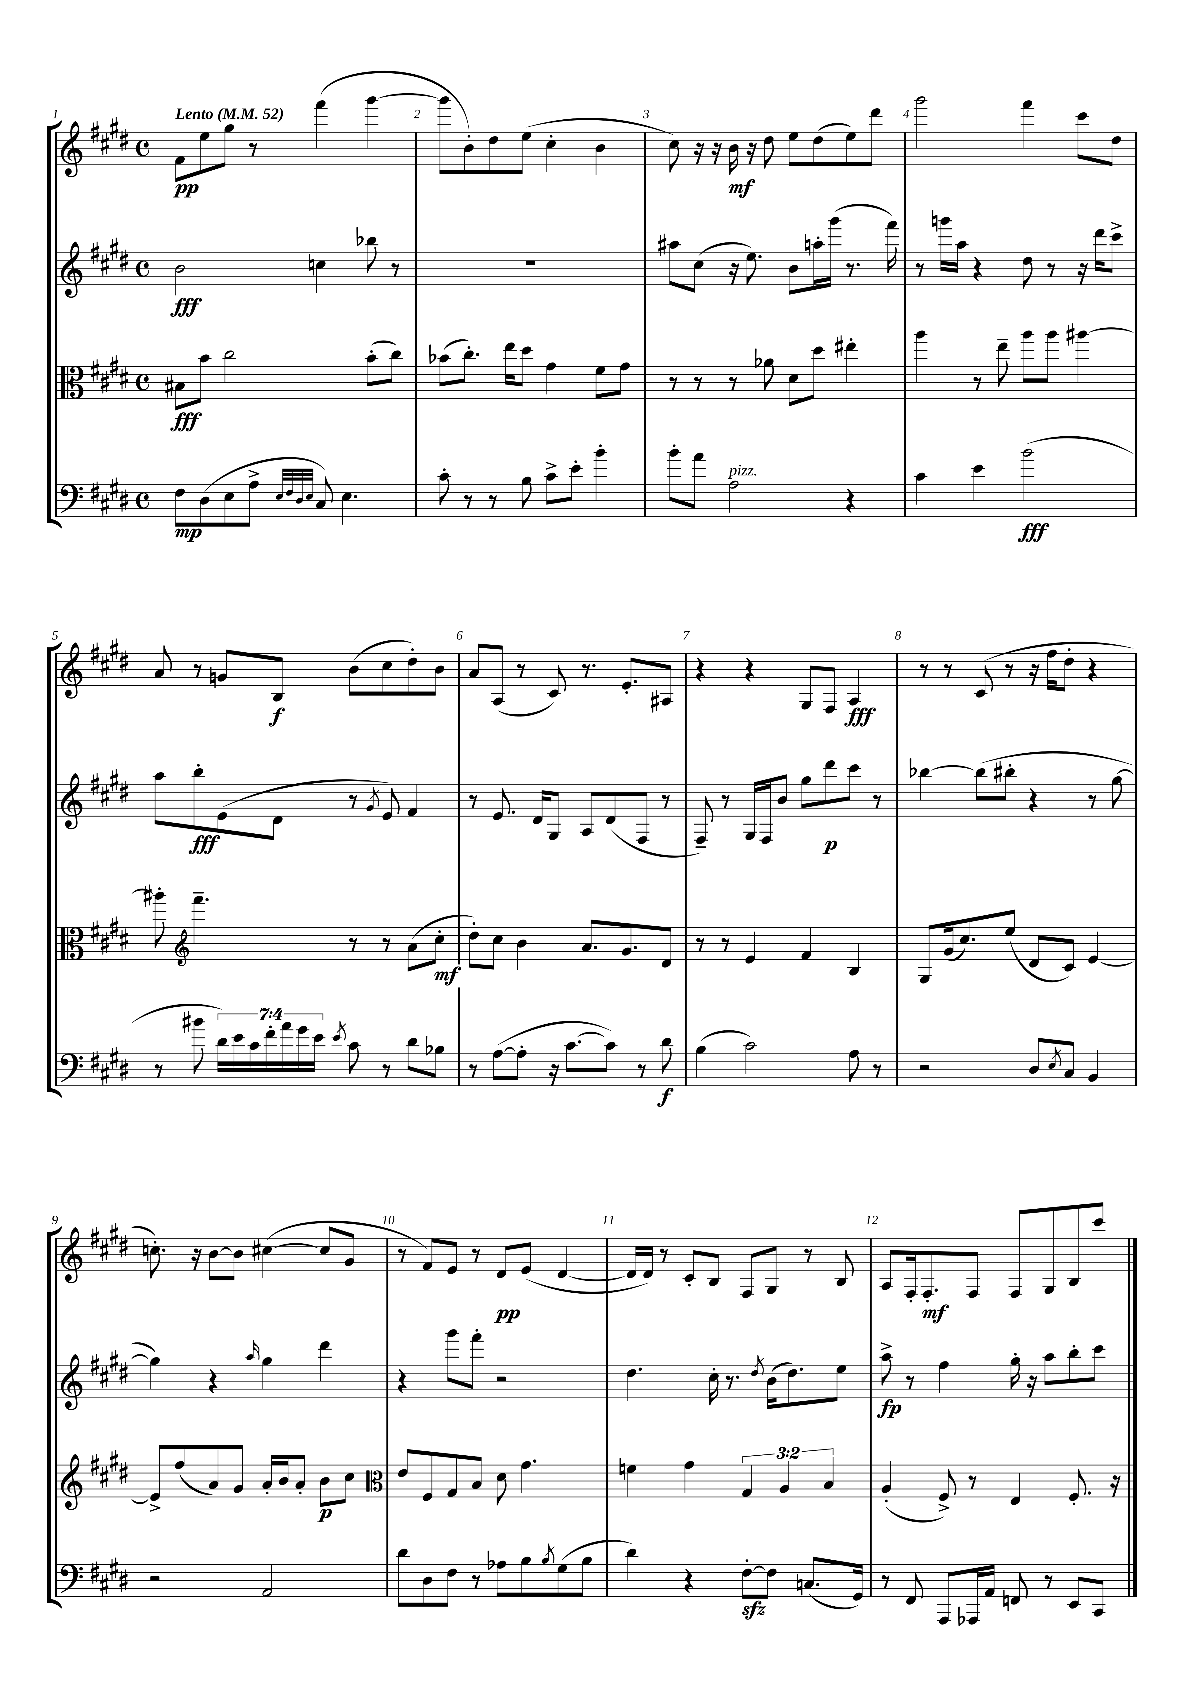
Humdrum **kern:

**kern	**kern	**kern	**kern
*staff4	*staff3	*staff2	*staff1
*clefF4	*clefC3	*clefG2	*clefG2
*k[f#c#g#d#]	*k[f#c#g#d#]	*k[f#c#g#d#]	*k[f#c#g#d#]
*M4/4	*M4/4	*M4/4	*M4/4
*met(c)	*met(c)	*met(c)	*met(c)
*MM52	*MM52	*MM52	*MM52
8F#	8B#	2b	8f#
(8D#	8b	.	8ee
8E	2cc#	.	8gg#
8A^	.	.	8r
32qqE	.	.	.
32qqF#	.	.	.
32qqD#	.	.	.
32qqE	.	.	.
8C#)	.	4cc	(4fff#
4.E	.	.	.
.	(8b'	8bb-	[4ggg#
.	8cc#)	8r	.
=	=	=	=
8c#'	(8b-	1r	8ggg#]
8r	8.cc#')	.	8b')
8r	.	.	8dd#
.	16ee	.	.
8B	8dd#	.	(8ee
8c#^	4g#	.	4cc#'
8e'	.	.	.
4b'	8f#	.	4b
.	8g#	.	.
=	=	=	=
8b'	8r	8aa#	8cc#)
8a	8r	(8cc#	16r
.	.	.	16r
2A	8r	16r	16b
.	.	8.ee)	16r
.	8a-	.	8dd#
.	8d#	8b	8ee
.	8dd#	16aa'	(8dd#
.	.	(16ggg#	.
4r	4ee#'	8.r	8ee)
.	.	.	8ddd#
.	.	16fff#)	.
=	=	=	=
4c#	4aa	8r	2ggg#
.	.	16ggg	.
.	.	16aa	.
4e	8r	4r	.
.	8ee~	.	.
(2b	8aa	8dd#	4fff#
.	8aa	8r	.
.	[4aa#	16r	8ccc#
.	.	16ddd#	.
.	.	8ccc#^	8dd#
=	=	=	=
8r	8aa#']	8aa	8a
*	*clefG2	*	*
8b#	4.fff#~	8bb'	8r
28d#)	.	(8e	8g
28e	.	.	.
28c#	.	.	.
28f#'	.	.	.
.	.	8d#	8B
28a	.	.	.
28g#	.	.	.
28e	.	.	.
8qe	.	.	.
8c#	8r	8r	(8b
.	.	8qg#	.
8r	8r	8e)	8cc#
8d#	(8a	4f#	8dd#')
8B-	8cc#'	.	8b
=	=	=	=
8r	8dd#')	8r	8a
([8A	8cc#	8.e	(8A
8A']	4b	.	8r
.	.	16d#	.
16r	.	8G#	8c#)
[8.c#	.	.	.
.	8.a	8A	8.r
8c#])	.	(8d#	.
.	8.g#	.	8.e'
8r	.	8F#	.
8d#	8d#	8r	8A#
=	=	=	=
(4B	8r	8F#~)	4r
.	8r	8r	.
2c#)	4e	16G#	4r
.	.	16F#	.
.	.	8b	.
.	4f#	8gg#	8G#
.	.	8ddd#	8F#
8A	4B	8ccc#	4A
8r	.	8r	.
=	=	=	=
2r	8G#	[4bb-	8r
.	(16g#	.	8r
.	8.cc#)	.	.
.	.	(8bb-]	(8c#
.	(8ee	8bb#'	8r
8D#	8d#	4r	16r
.	.	.	16ff#
8qE	.	.	.
8C#	8c#)	.	8dd#'
4BB	[4e	8r	4r
.	.	[8gg#	.
=	=	=	=
2r	8e^]	4gg#])	8.cc')
.	(8ff#	.	.
.	.	.	16r
.	8a)	4r	[8b
.	8g#	.	8b]
.	.	16qqaa	.
2AA	16a'	4gg#	([4cc#
.	16b	.	.
.	8a'	.	.
.	8b	4ddd#	8cc#]
.	8cc#	.	8g#
=	=	=	=
*	*clefC3	*	*
8d#	8e	4r	8r
8D#	8F#	.	8f#)
8F#	8G#	8ggg#	8e
8r	8B	8fff#'	8r
8A-	8d#	2r	8d#
8B	4.g#	.	(8e
8qB	.	.	.
(8G#	.	.	[4d#
8B	.	.	.
=	=	=	=
4d#)	4f	4.dd#	16d#]
.	.	.	16d#)
.	.	.	8r
4r	4g#	.	8c#'
.	.	16cc#'	8B
.	.	8.r	.
[8F#'	6G#	.	8F#
.	.	8qdd#	.
8F#]	.	(16b	8G#
.	6A	.	.
.	.	8.dd#)	.
(8.C	.	.	8r
.	6B	.	.
.	.	8ee	8B
16GG#)	.	.	.
=	=	=	=
8r	(4A'	8aa^	8A
8FF#	.	8r	16F#'
.	.	.	8.F#'
8AAA	8F#^)	4ff#	.
16AAA-	8r	.	8F#
16AA	.	.	.
8FF	4E	16gg#'	8F#
.	.	16r	.
8r	.	8aa	8G#
8EE	8.F#'	8bb'	8B
8CC#	.	8ccc#	8ccc#
.	16r	.	.
==	==	==	==
*-	*-	*-	*-
